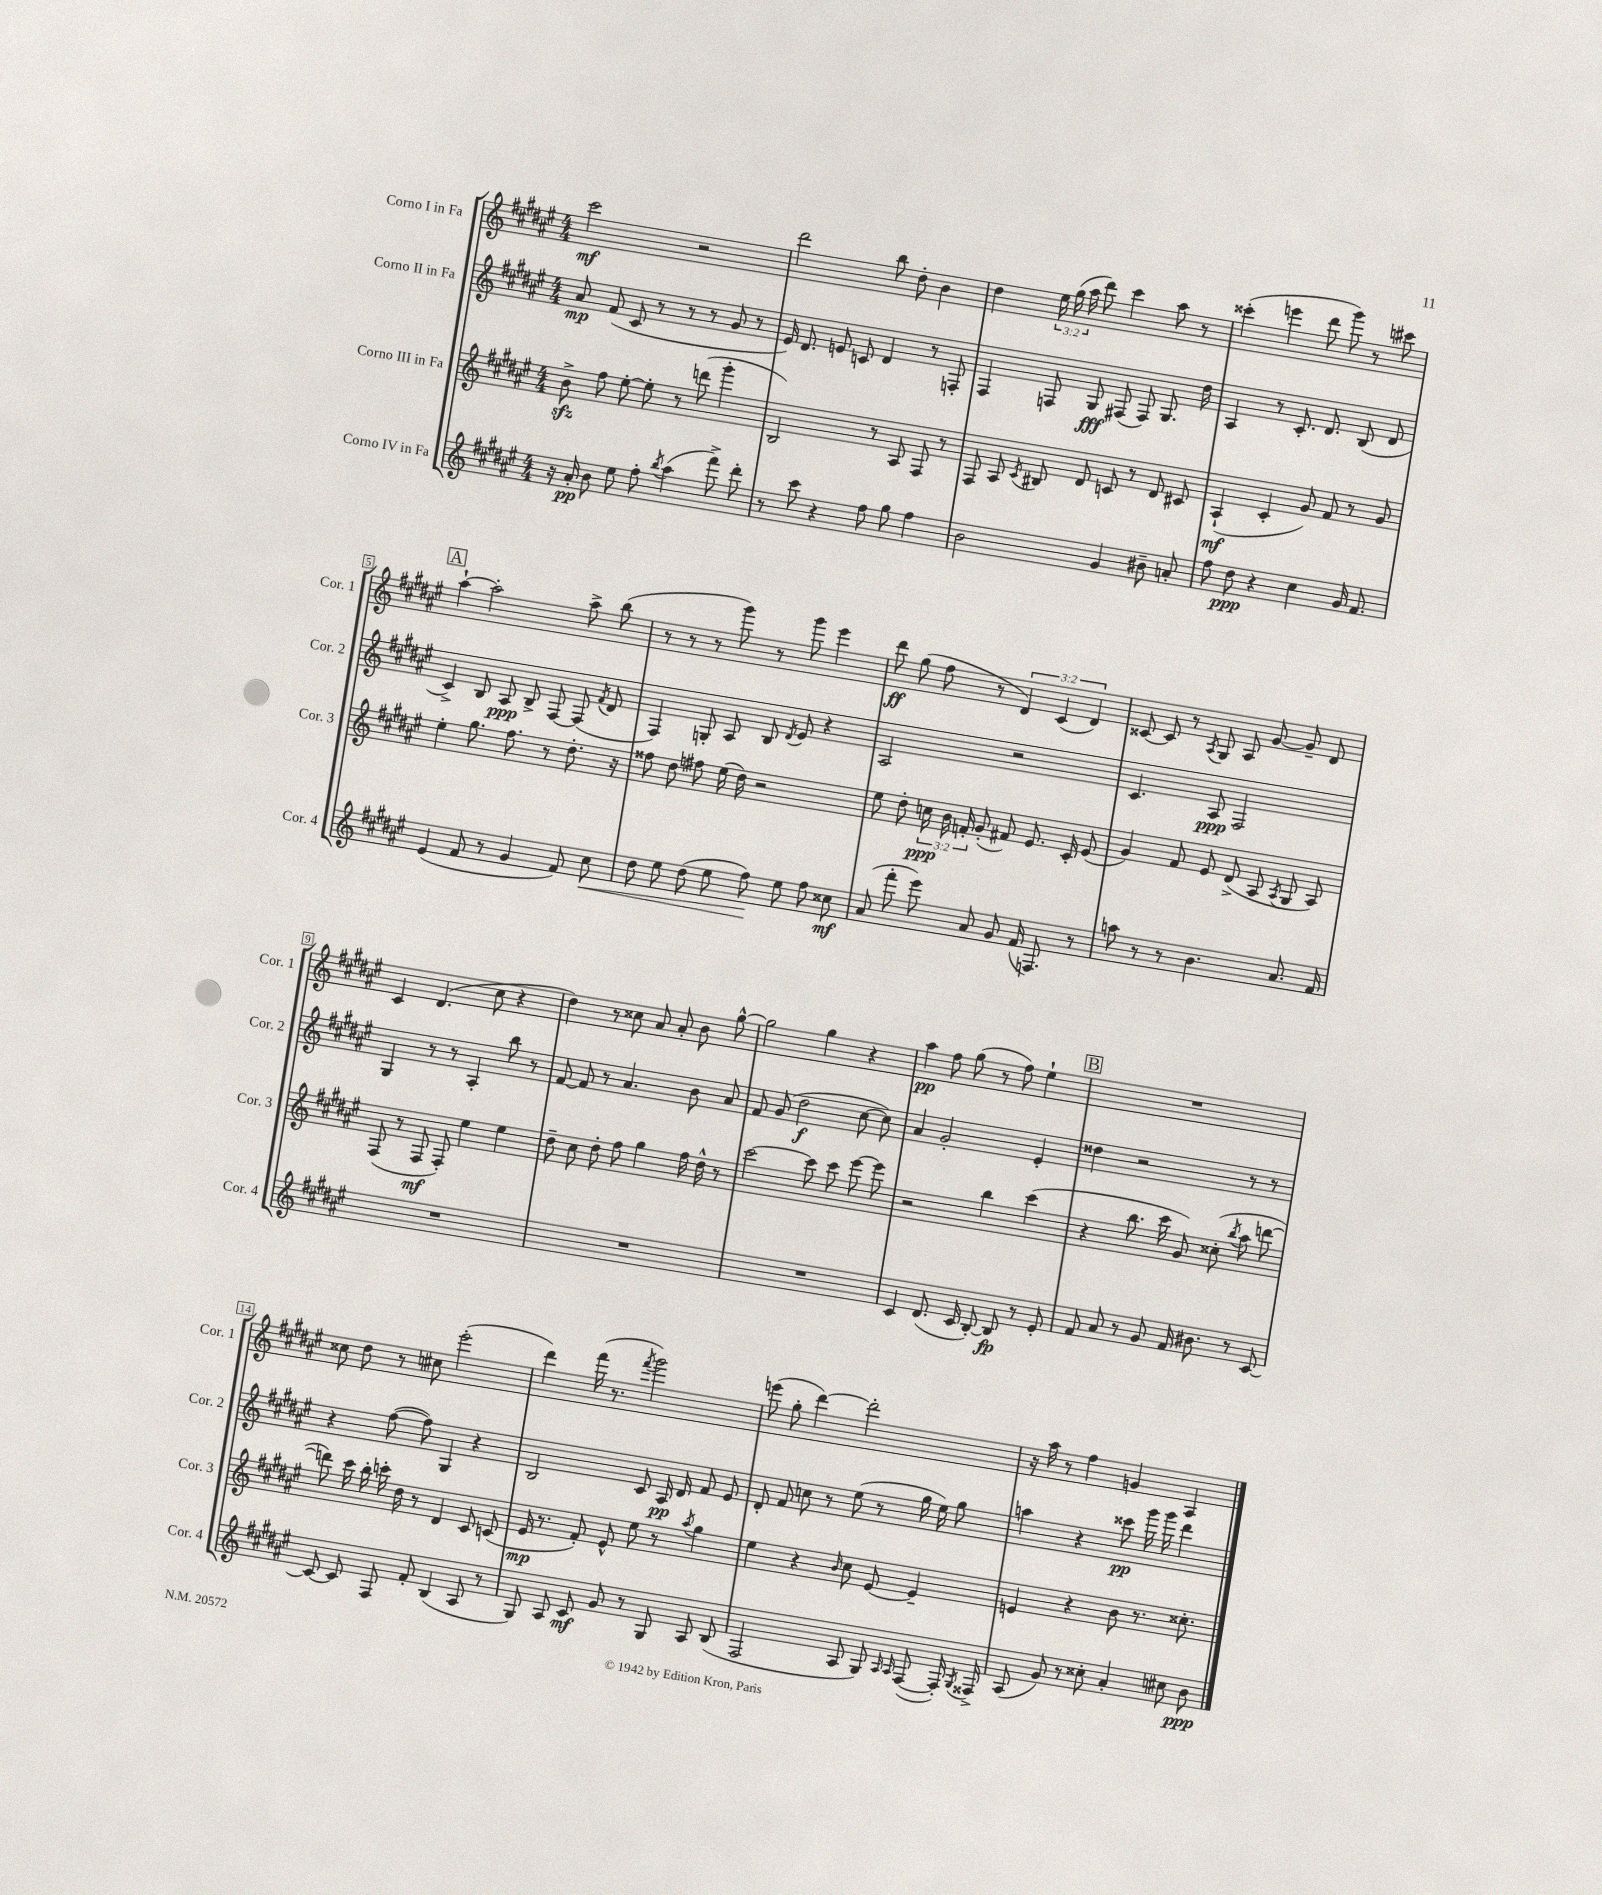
<<
\new StaffGroup <<
\new Staff = "s0" \with { instrumentName = "Corno I in Fa" shortInstrumentName = "Cor. 1" } {
    \clef treble \key fis \major \numericTimeSignature \time 4/4 \override Staff.TupletNumber.text = #tuplet-number::calc-fraction-text
    \autoBeamOff cis'''2\mf r2 |
    dis'''2 b''8 dis''8-. b'4 |
    dis''4 \tuplet 3/2 { eis''16 gis''16( ais''16 } dis'''8) cis'''4 ais''8 r8 |
    cisis'''4-.( e'''4 dis'''8 gis'''8) r8 cis'''8 |
    \mark \markup { \box "A" } ais''4~-! ais''2-. ais''8-> b''8( |
    r8 r8 r8 gis'''8) r8 gis'''8 eis'''4 |
    dis'''8\ff gis''8( fis''8 r8 \tuplet 3/2 { dis'4) cis'4( dis'4) } |
    cisis'8~ cisis'8 r8 \acciaccatura { ais8 } gis8 ais8 gis'8~ gis'8-- dis'8 |
    cis'4 dis'4.( cis''8 r4 |
    dis''4) r8 cisis''8 ais'8 ais'8-. b'8 gis''8~-^ |
    gis''2 gis''4 r4 |
    ais''4\pp fis''8 gis''8( r8 fis''8) eis''4-! |
    \mark \markup { \box "B" } R1 |
    cisis''8 dis''8 r8 cis''8 eis'''2-.( |
    dis'''4) fis'''16( r8. \acciaccatura { fis'''8 } gis'''2) |
    e'''8( gis''8-. dis'''4~) dis'''2-. |
    r16 ais''16 r8 fis''4 g'4 ais4 \bar "|." |
}
\new Staff = "s1" \with { instrumentName = "Corno II in Fa" shortInstrumentName = "Cor. 2" } {
    \clef treble \key fis \major \numericTimeSignature \time 4/4
    \autoBeamOff ais'8\mp fis'8( cis'8 r8 r8 r8 gis'8 r8 |
    eis'16) dis'8. e'8 c'8 dis'4 r8 f8-. |
    fis4 f8 gis8\fff fis8( fis8) gis8. dis''16 |
    ais4 r8 cis'8.-. dis'8. b8( dis'8 |
    \mark \markup { \box "A" } cis'4->) b8 ais8\ppp b8-> fis8~ fis8( \acciaccatura { fis'8 } dis'8 |
    fis4) g8-. ais8 b8 \acciaccatura { dis'8 } eis'8 r4 |
    ais2 r2 |
    cis'4. ais8\ppp fis2 |
    gis4 r8 r8 ais4-. b''8 r8 |
    fis'8~ fis'8 r8 ais'4. b'8 ais'8 |
    fis'8 gis'8( dis''2\f cis''8~ cis''8) |
    ais'4 gis'2-. eis'4-. |
    \mark \markup { \box "B" } disis''4 r2 r8 r8 |
    r4 fis''8~( fis''8) gis4 r4 |
    b2 cis'8 ais16\pp dis'16 fis'8 eis'8 |
    dis'8-. fis'8 c''8 r8 eis''8( r8 gis''16 eis''16) gis''8 |
    a''4 r4 cisis'''8\pp gis'''16 gis'''16 dis'''4 \bar "|." |
}
\new Staff = "s2" \with { instrumentName = "Corno III in Fa" shortInstrumentName = "Cor. 3" } {
    \clef treble \key fis \major \numericTimeSignature \time 4/4 \override Staff.TupletNumber.text = #tuplet-number::calc-fraction-text
    \autoBeamOff b'8->\sfz fis''8 eis''8~-. eis''8-. r8 d'''8( gis'''4-. |
    b2) r8 ais8 fis8 r8 |
    fis8 ais8 \acciaccatura { cis'8 } bis8 dis'8 c'8 r8 dis'8 cis'8 |
    ais4-!\mf( cis'4-. gis'8) fis'8 r8 gis'8 |
    \mark \markup { \box "A" } eis''4-. gis''8. fis''8. r8 dis''8.-. r16 |
    fisis''8 dis''8 fis''8 eis''16( dis''16) r2 |
    eis''8 dis''8-. \tuplet 3/2 { c''16\ppp b'16 f'16-. } gis'8-.( fis'8) eis'8. cis'16-. eis'8( |
    gis'4) fis'8 eis'8 dis'8->( ais8 \acciaccatura { ais8 } gis8 ais8) |
    fis8( r8 fis8\mf fis8-.) eis''4 eis''4 |
    dis''8-- cis''8 dis''8-. fis''8 gis''4 fis''16 dis''16-^ r8 |
    cis'''2~ cis'''8 cis'''8 eis'''8~ eis'''8 |
    r2 b''4 cis'''4( |
    \mark \markup { \box "B" } r4 b''8. cis'''16 gis'8) cisis''8-.( \acciaccatura { b''8 } ais''8 d'''8~ |
    d'''8) cis'''16 b''16-. c'''16-. dis''16 r8 dis'4 cis'8 c'8( |
    eis'16\mp r8. fis'8-.) eis'8-^ eis''8 r8 \acciaccatura { ais''8 } gis''4 |
    eis''4 r4 \grace { b'16 } cis''8 eis'8~ eis'4-- |
    e'4 r4 b'8 r8. cisis''8.-. \bar "|." |
}
\new Staff = "s3" \with { instrumentName = "Corno IV in Fa" shortInstrumentName = "Cor. 4" } {
    \clef treble \key fis \major \numericTimeSignature \time 4/4
    \autoBeamOff r16 ais'16-.\pp b'8 eis''8 fis''8-. \acciaccatura { b''8 } ais''4( fis'''8->) dis'''8-. |
    r8 cis'''8 r4 fis''8 gis''8 fis''4 |
    b'2 gis'4 bis'8-- a'8-. |
    fis''8 dis''8\ppp r4 cis''4 gis'16 fis'8. |
    \mark \markup { \box "A" } eis'4( fis'8 r8 gis'4 fis'8) cis''8\< |
    dis''8 eis''8 dis''8( eis''8 fis''8\!) eis''8 fis''8 cisis''8\mf |
    ais'8( fis'''8-. eis'''8) ais'8 gis'8 fis'16( f8.) r8 |
    a''8 r8 r8 b'4. ais'8. fis'16 |
    R1 |
    R1 |
    R1 |
    cis'4 dis'8.( cis'16 b8~-.) b8\fp r8 eis'8-. |
    \mark \markup { \box "B" } fis'8 ais'8 r8 gis'8 fis'16 bis'8. r8 cis'8~ |
    cis'8~ cis'8 fis8 fis'8-. b4( ais8 r8 |
    gis8) ais8 cis'8\mf gis'8 r8 gis8 ais8 b8( |
    fis2 ais8 gis8) \grace { ais16 ais16 } fis8~( fis16-.) \acciaccatura { gis8 } fisis16-> |
    ais8( gis'8) r8 cisis''8-. ais'4-. cis''8 b'8\ppp \bar "|." |
}
>>
>>
\layout { \context { \Score \override BarNumber.stencil = #(make-stencil-boxer 0.1 0.3 ly:text-interface::print) } }
